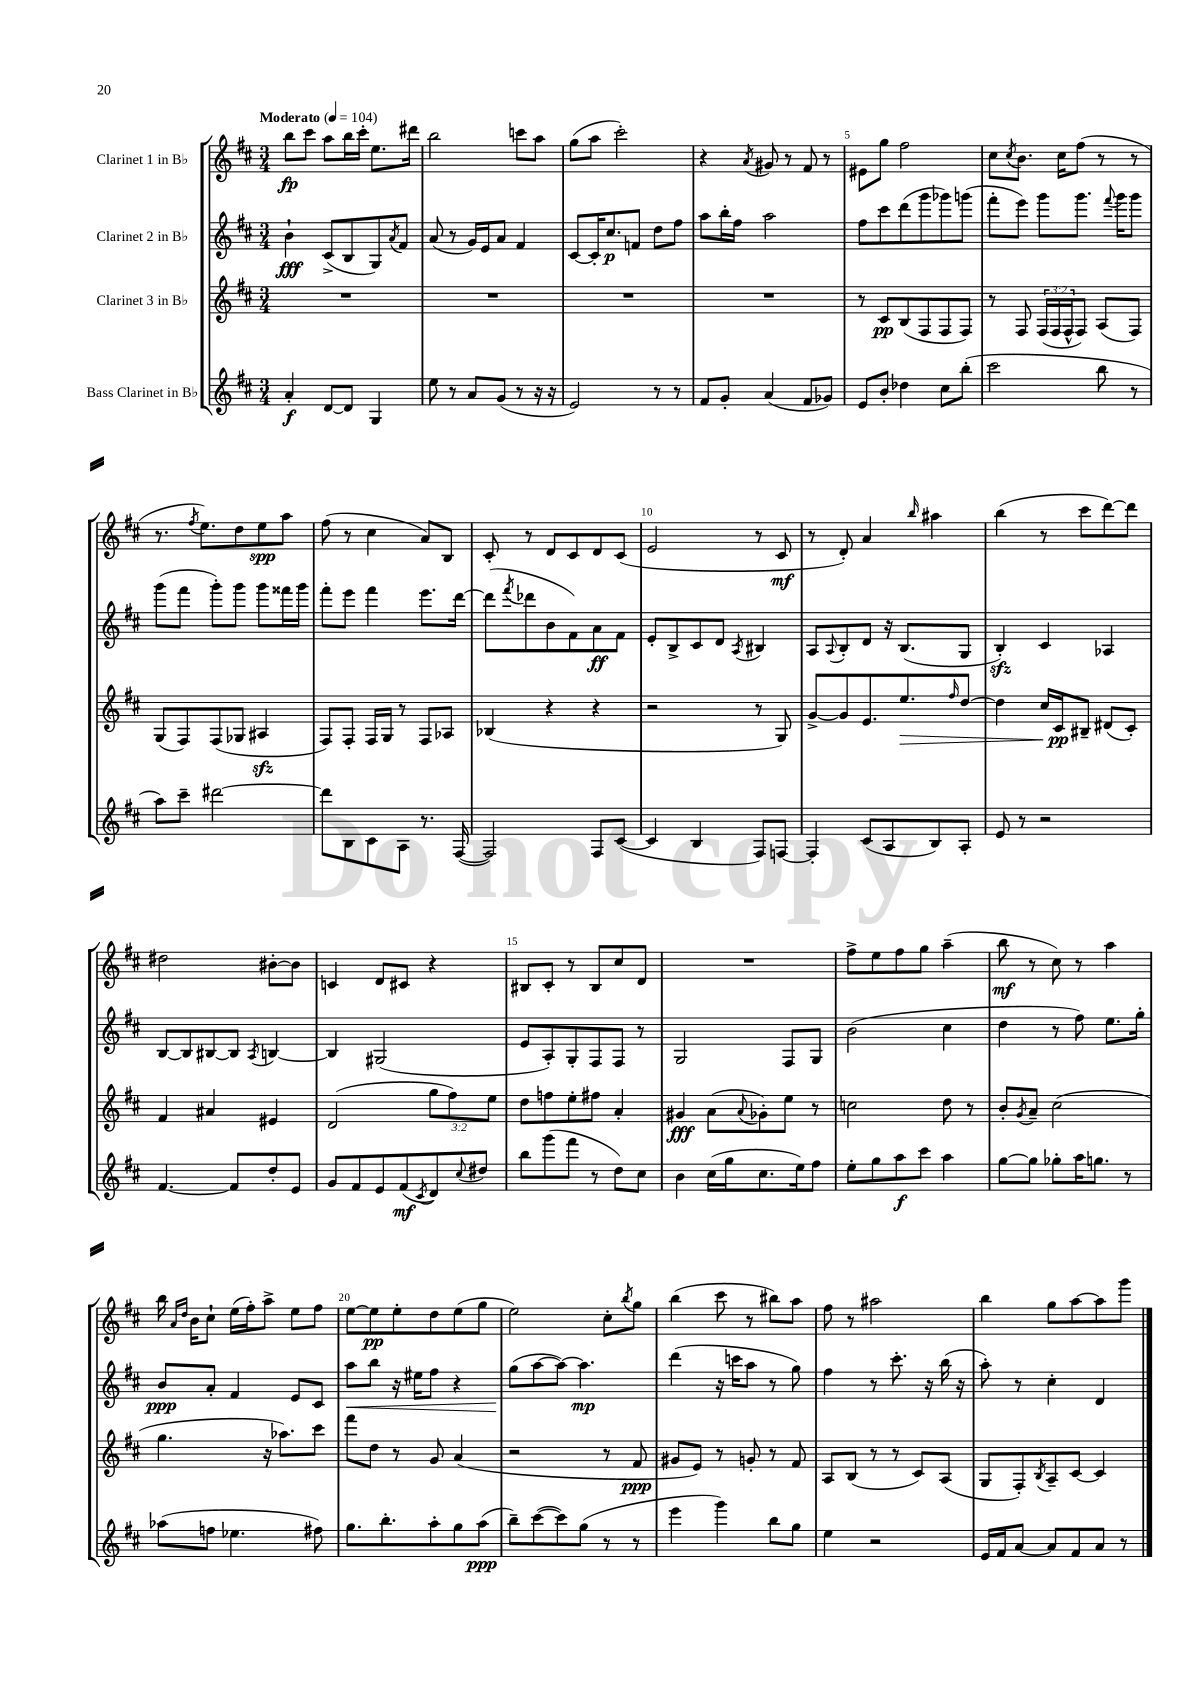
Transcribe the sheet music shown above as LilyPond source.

<<
\new StaffGroup <<
\new Staff = "s0" \with { instrumentName = "Clarinet 1 in Bb" } {
    \clef treble \key d \major \numericTimeSignature \time 3/4 \tempo "Moderato" 4 = 104
    b''8\fp cis'''8 a''8 b''16 cis'''16-. e''8. dis'''16 |
    b''2 c'''8 a''8 |
    g''8( a''8 cis'''2-.) |
    r4 \acciaccatura { a'8 } gis'8 r8 fis'8 r8 |
    eis'8 g''8 fis''2 |
    cis''8 \acciaccatura { cis''8 } b'8. cis''16 fis''8( r8 r8 |
    r8. \acciaccatura { fis''8 } e''8.) d''8 e''8\spp a''8 |
    fis''8( r8 cis''4 a'8) b8 |
    cis'8-. r8 d'8 cis'8 d'8 cis'8( |
    e'2 r8 cis'8\mf |
    r8 d'8-.) a'4 \grace { b''16 } ais''4 |
    b''4( r8 cis'''8 d'''8~) d'''8 |
    dis''2 bis'8~-. bis'8 |
    c'4 d'8 cis'8 r4 |
    bis8 cis'8-. r8 bis8 cis''8 d'8 |
    R2. |
    fis''8-> e''8 fis''8 g''8 a''4--( |
    b''8\mf r8 cis''8) r8 a''4 |
    b''16 \grace { a'16 d''16 } b'16 cis''8-! e''16( fis''16-.) a''8-> e''8 fis''8 |
    e''8~ e''8\pp e''8-. d''8 e''8( g''8 |
    e''2) cis''8-. \acciaccatura { b''8 } g''8 |
    b''4( cis'''8 r8 bis''8) a''8 |
    fis''8 r8 ais''2 |
    b''4 g''8 a''8~ a''8 g'''8 \bar "|." |
}
\new Staff = "s1" \with { instrumentName = "Clarinet 2 in Bb" } {
    \clef treble \key d \major \numericTimeSignature \time 3/4
    b'4-!\fff cis'8->( b8 g8) \acciaccatura { a'8 } fis'8 |
    a'8( r8 g'16) e'16 a'8 fis'4 |
    cis'8~ cis'16-. cis''8.\p f'8 d''8 fis''8 |
    a''8 b''16-. fis''16 a''2 |
    fis''8 cis'''8 d'''8( g'''8 ges'''8) g'''8( |
    fis'''8-. e'''8) g'''8 g'''8. \appoggiatura { fis'''8 } g'''16 g'''8 |
    g'''8( fis'''8 g'''8-.) g'''8 g'''8 fisis'''16 g'''16 |
    fis'''8-. e'''8 fis'''4 e'''8. d'''16~ |
    d'''8( \acciaccatura { fis'''8 } des'''8 b'8 fis'8) a'8\ff fis'8 |
    e'8-. b8-> cis'8 d'8 \acciaccatura { a8 } bis4 |
    a8 \appoggiatura { a8 } b8-. d'8 r16 b8.( g8 |
    b4-.\sfz) cis'4 aes4 |
    b8~ b8 bis8~ bis8 \acciaccatura { a8 } b4~ |
    b4 gis2( |
    e'8 a8-.) g8-. fis8 fis8 r8 |
    g2 fis8 g8 |
    b'2( cis''4 |
    d''4 r8 fis''8) e''8. g''16-. |
    b'8\ppp a'8-. fis'4 e'8 cis'8 |
    a''8\< b''8 r16 eis''16 fis''8 r4 |
    g''8\!( a''8~ a''8~) a''4.\mp |
    d'''4( r16 c'''16 a''8 r8 g''8) |
    fis''4 r8 cis'''8.-. r16 b''16( r16 |
    a''8-.) r8 cis''4-. d'4 \bar "|." |
}
\new Staff = "s2" \with { instrumentName = "Clarinet 3 in Bb" } {
    \clef treble \key d \major \numericTimeSignature \time 3/4 \override Staff.TupletNumber.text = #tuplet-number::calc-fraction-text
    R2. |
    R2. |
    R2. |
    R2. |
    r8 cis'8\pp b8( fis8 fis8 fis8) |
    r8 fis8 \tuplet 3/2 { fis16( fis16 fis16-^ } fis8) a8( fis8) |
    g8( fis8) fis8( ges8 ais4\sfz |
    fis8) fis8-. fis16 g16 r8 fis8 aes8 |
    bes4( r4 r4 |
    r2 r8 g8) |
    g'8~-> g'8 e'8. e''8.\> \grace { fis''16 } d''8~ |
    d''4 cis''16 cis'16\pp\! bis8-- dis'8( cis'8-.) |
    fis'4 ais'4 eis'4 |
    d'2( \tuplet 3/2 { g''8 fis''8) e''8 } |
    d''8 f''8 e''8-. fis''8 a'4-. |
    gis'4\fff a'8( \appoggiatura { a'8 } ges'8-.) e''8 r8 |
    c''2 d''8 r8 |
    b'8-. \acciaccatura { g'8 } a'8-- cis''2( |
    g''4. r16 aes''8.) cis'''8 |
    fis'''8 d''8 r8 g'8 a'4( |
    r2 r8 fis'8\ppp |
    gis'8 e'8) r8 g'8-. r8 fis'8 |
    a8 b8( r8 r8 cis'8) a8( |
    g8 fis8-.) \acciaccatura { b8 } a8-- cis'8~ cis'4 \bar "|." |
}
\new Staff = "s3" \with { instrumentName = "Bass Clarinet in Bb" } {
    \clef treble \key d \major \numericTimeSignature \time 3/4
    a'4-.\f d'8~ d'8 g4 |
    e''8 r8 a'8 g'8( r8 r16 r16 |
    e'2) r8 r8 |
    fis'8 g'8-. a'4( fis'8 ges'8) |
    e'8 b'8-. des''4 cis''8 b''8-.( |
    cis'''2 b''8 r8 |
    a''8) cis'''8-- dis'''2~ |
    dis'''8 b8 cis'8 a8 r8. fis16~( |
    fis2) fis8 cis'8~( |
    cis'4 b4 fis8) f8~ |
    f4-. cis'8( a8 b8) a8-. |
    e'8 r8 r2 |
    fis'4.~ fis'8 d''8-. e'8 |
    g'8 fis'8 e'8 fis'8\mf( \acciaccatura { cis'8 } d'8) \appoggiatura { cis''8 } dis''8 |
    b''8 g'''8( fis'''8 r8 d''8) cis''8 |
    b'4 cis''16( g''16 cis''8. e''16) fis''8 |
    e''8-. g''8 a''8\f cis'''8 a''4 |
    g''8~ g''8 ges''8-. a''16 g''8. r8 |
    aes''8( f''8 ees''4. fis''8) |
    g''8. b''8.-. a''8-. g''8 a''8\ppp( |
    b''8--) cis'''8~( cis'''8) g''8( r8 r8 |
    e'''4 g'''4) b''8 g''8 |
    e''4 r2 |
    e'16 fis'16 a'8~ a'8 fis'8 a'8 r8 \bar "|." |
}
>>
>>
\layout { \context { \Score \override BarNumber.break-visibility = ##(#f #t #t) barNumberVisibility = #(every-nth-bar-number-visible 5) } }
